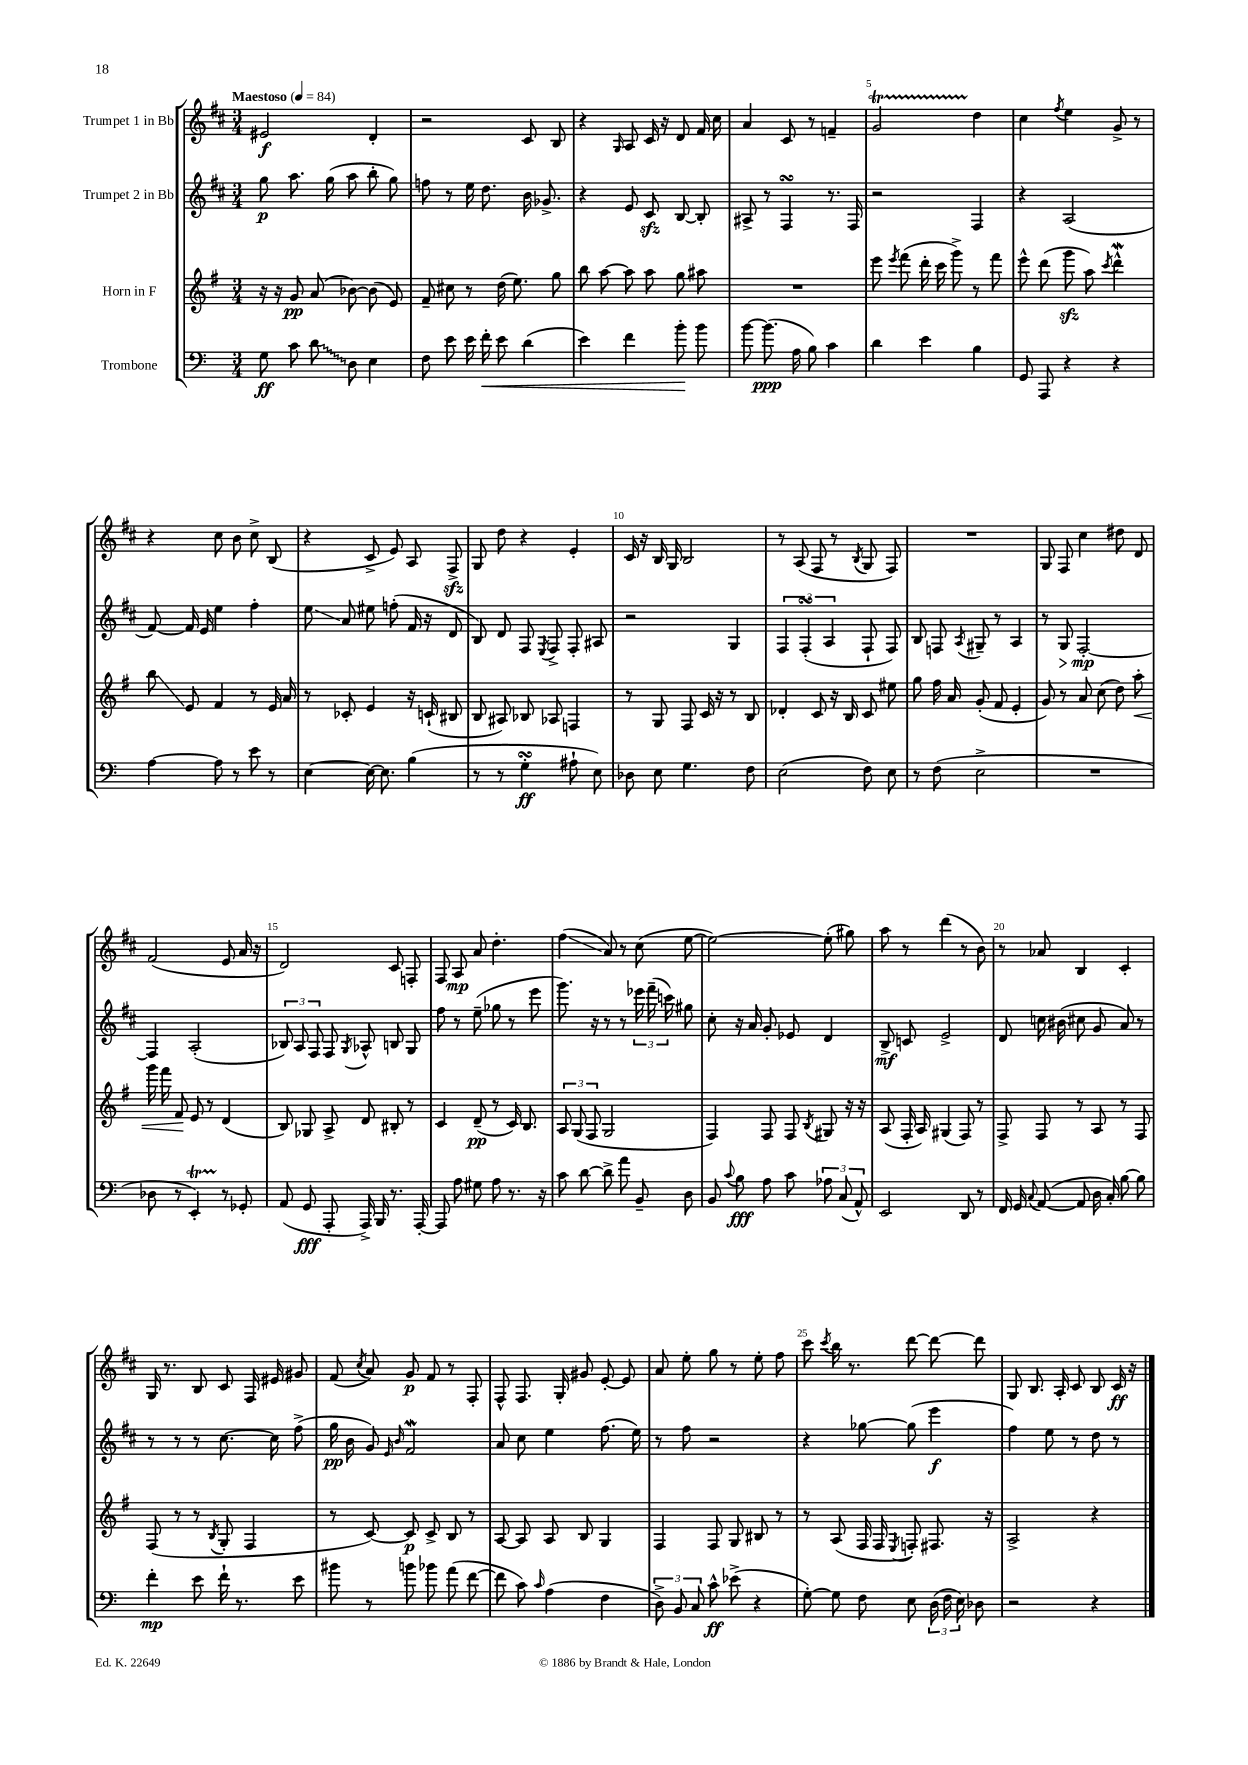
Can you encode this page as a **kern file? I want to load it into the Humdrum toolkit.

**kern	**kern	**kern	**kern
*staff4	*staff3	*staff2	*staff1
*clefF4	*clefG2	*clefG2	*clefG2
*k[]	*k[f#]	*k[f#c#]	*k[f#c#]
*M3/4	*M3/4	*M3/4	*M3/4
*MM84	*MM84	*MM84	*MM84
8G	16r	8gg	2e#
.	16r	.	.
8c	8g	8.aa	.
8d	(8a	.	.
.	.	(16gg	.
8D	[8b-)	8aa	.
4E	(8b-]	8bb'	4d'
.	8e)	8gg)	.
=	=	=	=
8F	8f#~	8ff	2r
8e	8cc#	8r	.
16e	8r	16ee	.
16f'	.	8.dd	.
8e	(16dd	.	.
.	8.ee)	.	.
(4d	.	16b	8c#
.	.	8.g-^	.
.	8gg	.	8B
=	=	=	=
4e)	8bb	4r	4r
.	[8aa	.	.
.	.	.	16qqG
4f	8aa]	8e	8A
.	8aa	8c#	16c#
.	.	.	16r
8b'	8gg	[8B	8d
8b	8aa#	8B']	16f#
.	.	.	16cc#
=	=	=	=
[8b	2.r	8A#^	4a
(8.b]	.	8r	.
.	.	4F#	8c#
16A	.	.	.
8B)	.	.	8r
4c	.	8.r	4f~
.	.	16F#	.
=	=	=	=
4d	8eee	2r	2g
.	8qeee	.	.
.	(8fff#	.	.
4e	16ddd'	.	.
.	16ccc	.	.
.	8ggg^)	.	.
4B	8r	4F#	4dd
.	8fff#	.	.
=	=	=	=
8GG	8eee^^	4r	4cc#
8AAA	(8ddd	.	.
.	.	.	8qff#
4r	8ggg	(2A	4ee
.	8aa)	.	.
.	8qccc	.	.
4r	4ddd^^	.	8g^
.	.	.	8r
=	=	=	=
[4A	8bb	[8f#)	4r
.	8e	16f#]	.
.	.	16e	.
8A]	4f#	4ee	8cc#
8r	.	.	8b
8e	8r	4ff#'	8cc#^
8r	16e	.	(8B
.	16a	.	.
=	=	=	=
[4E	8r	8ee	4r
.	8c-'	8a	.
16E_	4e	8ee#	8c#^
8.E]	.	.	.
.	.	(8ff'	8e)
(4B	16r	16f#	8A
.	(16c`	16r	.
.	8B#	8d	8F#^
=	=	=	=
8r	8B	8B)	8G
8r	8A#)	8d	8dd
4G'	8B-	8F#	4r
.	.	8qE	.
.	8A-	8F#^	.
8A#`	4F	8F#'	4e'
8E)	.	8A#	.
=	=	=	=
8D-	8r	2r	16c#
.	.	.	16r
8E	8G	.	16B
.	.	.	16G
4.G	8F#	.	2B
.	16c	.	.
.	16r	.	.
.	8r	4G	.
8F	8B	.	.
=	=	=	=
(2E	4d-'	6F#	8r
.	.	.	(8A
.	.	(6F#'	.
.	8c	.	8F#
.	.	6A	.
.	16r	.	8r
.	16B	.	.
.	.	.	8qB
8F)	8c	8F#`	8G
8E	8ee#	8F#)	8F#)
=	=	=	=
8r	8gg	8B	2.r
(8F	16ff#	8F	.
.	16a	.	.
.	.	8qA	.
2E^	(8g'	8G#~	.
.	8f#	8r	.
.	4e'	4A	.
=	=	=	=
2.r	8g)	8r	8G
.	8r	8G	8F#
.	8a	[2F#'	4cc#
.	(8cc	.	.
.	8dd)	.	8dd#
.	8aa'	.	8d
=	=	=	=
8D-	16ggg	4F#]	(2f#
.	16fff#	.	.
8r	8f#	.	.
4EE')	8e	(2A'	.
.	8r	.	.
8r	(4d	.	8e
8GG-'	.	.	16a
.	.	.	16r
=	=	=	=
(8AA	8B)	12B-)	2d)
.	.	12A	.
8GG	8G-	.	.
.	.	12F#	.
8AAA'	8A^	8F#	.
.	.	8qG	.
16AAA^)	8d	8A-^^	.
16BBB	.	.	.
8.r	8B#'	8B	8c#
.	8r	8G	8F'
[16AAA'	.	.	.
=	=	=	=
8AAA]	4c	8ff#	8F#
8A	.	8r	8A
8G#	(8d~	(8ee~	8a
8A	8r	8gg-	4.dd'
8.r	16c)	8r	.
.	8.B	.	.
.	.	8eee	.
16r	.	.	.
=	=	=	=
8c	12A	8.ggg)	(4ff#
.	(12G	.	.
[8d	.	.	.
.	12F#	.	.
.	.	16r	.
8d^]	2G	8r	8a)
8a	.	8r	8r
8BB~	.	24eee-	(8cc#
.	.	(24fff#~	.
.	.	24ccc)	.
8D	.	8gg#	[8ee
=	=	=	=
8BB	4F#)	8cc#'	2ee_)
8qqc	.	.	.
8B	.	16r	.
.	.	16a	.
8A	8F#	8g'	.
8c	8F#	8e-	.
.	8qB	.	.
12A-	8G#	4d	(8ee']
(12C	.	.	.
.	16r	.	8gg#)
12AA^^)	.	.	.
.	16r	.	.
=	=	=	=
2EE	(8A	8B^	8aa
.	16F#'	8c	8r
.	16A)	.	.
.	(4G#	2e^	(4ddd
8DD	8F#)	.	8r
8r	8r	.	8b)
=	=	=	=
16FF	8F#^	8d	8r
16GG	.	.	.
8qqC	.	.	.
([8AA	8F#	16cc	8a-
.	.	(16b#	.
8AA]	8r	8cc#	4B
16D	8A	8g	.
16C')	.	.	.
[8B	8r	8a)	4c#'
8B]	8F#	8r	.
=	=	=	=
4f'	(8F#	8r	16G
.	.	.	8.r
.	8r	8r	.
8e	8r	8r	8B
.	8qB	.	.
16f`	8G'	[8.cc#	8c#
8.r	.	.	.
.	4F#	.	16F#
.	.	16cc#]	16e#
8e	.	(8ff#^	8g#
=	=	=	=
8b#	8r	16gg	(8f#
.	.	16b	.
.	.	.	8qcc#
8r	[8c)	8g)	8a)
.	.	16qqe	.
.	.	16qqb	.
8b	8c]	2f#	8g
8b-	8c^	.	8f#
(8a	8B	.	8r
[8f	8r	.	8F#'
=	=	=	=
8f]	[8A	8a	8F#^^
8c)	8A]	8cc#	8.F#
16qqc	.	.	.
(4A	8A	4ee	.
.	.	.	16G'
.	8B	.	8g#
4F	4G	(8.ff#	[8e'
.	.	.	8e]
.	.	16ee)	.
=	=	=	=
12D^)	4F#	8r	8a
12BB	.	.	.
.	.	8ff#	8ee'
12C	.	.	.
8c^^	8F#	2r	8gg
(8e-^	8G	.	8r
4r	8B#	.	8ee'
.	8r	.	8ff#
=	=	=	=
[8G')	8r	4r	8ccc#
.	.	.	8qccc#
8G]	(8A	.	16bb
.	.	.	8.r
8F	16F#	[8gg-	.
.	16F#	.	.
.	8qE	.	.
8E	8F')	(8gg-]	[8ddd
(24D	8.F#	4eee	8ddd_
24F	.	.	.
24E)	.	.	.
8D-	.	.	8ddd]
.	16r	.	.
=	=	=	=
2r	2A^	4ff#)	8G
.	.	.	8.B
.	.	8ee	.
.	.	.	16A'
.	.	8r	8c#
4r	4r	8dd	8B
.	.	8r	16c#
.	.	.	16r
==	==	==	==
*-	*-	*-	*-
